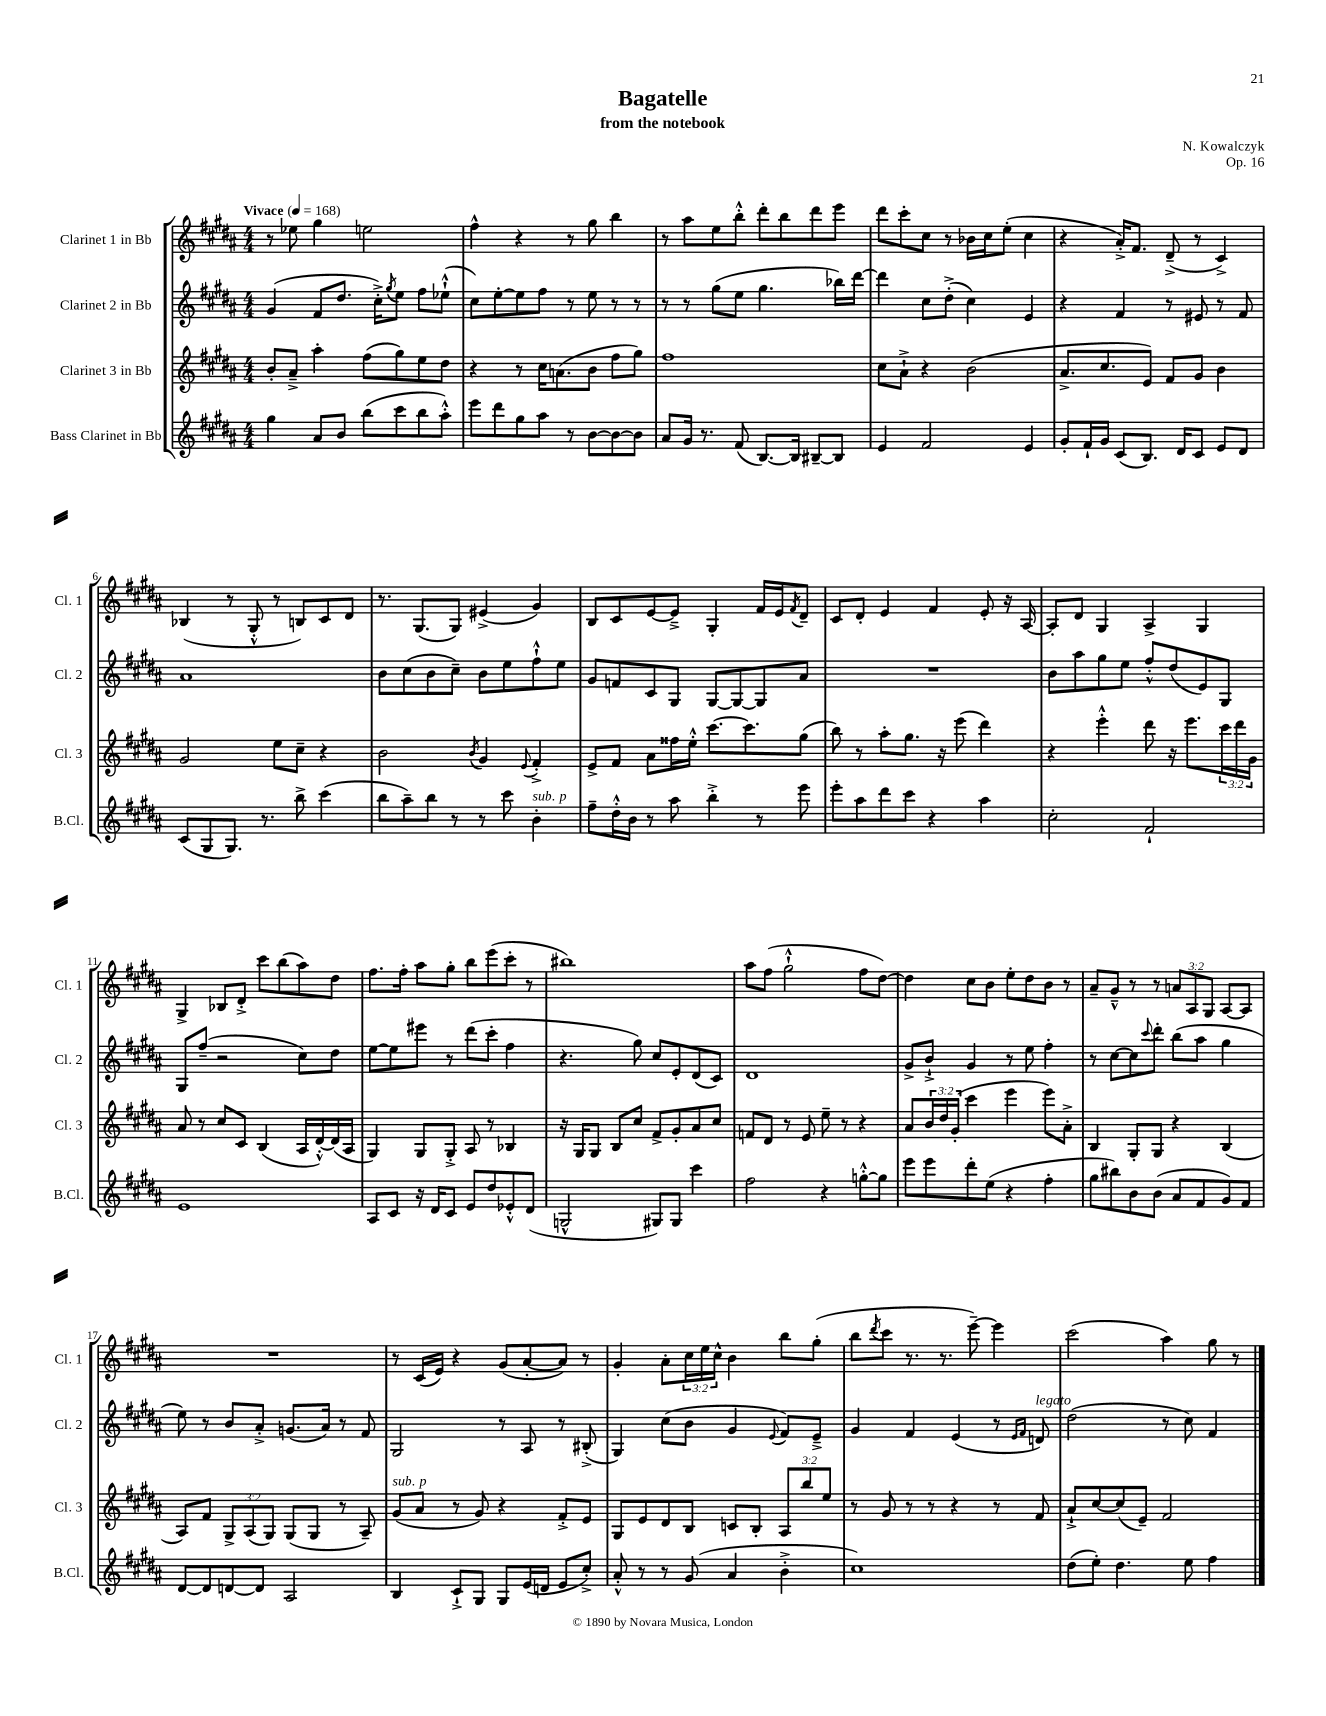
\header { title = "Bagatelle" composer = "N. Kowalczyk" subtitle = "from the notebook" opus = "Op. 16" }
<<
\new StaffGroup <<
\new Staff = "s0" \with { instrumentName = "Clarinet 1 in Bb" shortInstrumentName = "Cl. 1" } {
    \clef treble \key b \major \numericTimeSignature \time 4/4 \override Staff.TupletNumber.text = #tuplet-number::calc-fraction-text \tempo "Vivace" 4 = 168
    r8 ees''8 gis''4 e''2 |
    fis''4-^ r4 r8 gis''8 b''4 |
    r8 ais''8 e''8 b''8-.-^ dis'''8-. b''8 dis'''8 e'''8 |
    dis'''8 cis'''8-. cis''8 r8 bes'16 cis''16 e''8-.( cis''4 |
    r4 ais'16-.->) fis'8. dis'8--->( r8 cis'4->) |
    bes4( r8 gis8-.-^ r8 b8) cis'8 dis'8 |
    r8. gis8.( gis8) eis'4->( gis'4) |
    b8 cis'8 e'8~ e'8---> gis4-. fis'16 e'16 \acciaccatura { fis'8 } dis'8-- |
    cis'8 dis'8-. e'4 fis'4 e'8-. r16 ais16~ |
    ais8-. dis'8 gis4 ais4-> gis4 |
    gis4-> bes8 dis'8-.-> cis'''8 b''8( ais''8) dis''8 |
    fis''8. fis''16-. ais''8 gis''8-. b''8 e'''8( cis'''8-. r8 |
    bis''1) |
    ais''8 fis''8( gis''2-!-^ fis''8 dis''8~) |
    dis''4 cis''8 b'8 e''8-. dis''8 b'8 r8 |
    ais'8-- gis'8---^ r8 r8 \tuplet 3/2 { a'8 ais8 gis8 } ais8~ ais8 |
    R1 |
    r8 cis'16( e'16) r4 gis'8( ais'8~-. ais'8) r8 |
    gis'4-. ais'8-. \tuplet 3/2 { cis''16 e''16 cis''16-^ } b'4 b''8 gis''8-.( |
    b''8 \acciaccatura { dis'''8 } cis'''8 r8. r8. e'''8~--) e'''4 |
    cis'''2( ais''4) gis''8 r8 \bar "|." |
}
\new Staff = "s1" \with { instrumentName = "Clarinet 2 in Bb" shortInstrumentName = "Cl. 2" } {
    \clef treble \key b \major \numericTimeSignature \time 4/4
    gis'4( fis'8 dis''8. cis''16-.->) \acciaccatura { gis''8 } e''8 fis''8 ees''8-!-^( |
    cis''8) e''8~-. e''8 fis''8 r8 e''8 r8 r8 |
    r8 r8 gis''8( e''8 gis''4. bes''16) dis'''16~ |
    dis'''4 cis''8 dis''8-.->( cis''4) e'4 |
    r4 fis'4 r8 eis'8 r8 fis'8 |
    ais'1 |
    b'8 cis''8( b'8 cis''8--) b'8 e''8 fis''8-!-^ e''8 |
    gis'8 f'8 cis'8 gis8 gis8~ gis8~ gis8 ais'8 |
    R1 |
    b'8 ais''8 gis''8 e''8 fis''8-.-^ dis''8( e'8) gis8 |
    gis8 fis''8--( r2 cis''8) dis''8 |
    e''8~ e''8 eis'''8 r8 dis'''8( cis'''8-. fis''4 |
    r4. gis''8) cis''8 e'8-. dis'8( cis'8) |
    dis'1 |
    gis'8-> b'8-!-> gis'4 r8 e''8 fis''4-. |
    r8 cis''8~ cis''8 \appoggiatura { cis'''8 } dis'''8-. b''8( ais''8 gis''4 |
    e''8) r8 b'8 ais'8-.-> g'8.( ais'16) r8 fis'8 |
    gis2 r8 ais8 r8 bis8-.->( |
    gis4) cis''8( b'8 gis'4 \appoggiatura { e'8 } fis'8) e'8---> |
    gis'4 fis'4 e'4( r8 \grace { e'16 fis'16 } d'8^\markup { \italic "legato" }) |
    dis''2( r8 cis''8) fis'4 \bar "|." |
}
\new Staff = "s2" \with { instrumentName = "Clarinet 3 in Bb" shortInstrumentName = "Cl. 3" } {
    \clef treble \key b \major \numericTimeSignature \time 4/4 \override Staff.TupletNumber.text = #tuplet-number::calc-fraction-text
    b'8-. ais'8---> ais''4-. fis''8( gis''8) e''8 dis''8 |
    r4 r8 cis''16 a'8.( b'8 fis''8 gis''8) |
    fis''1 |
    cis''8 ais'8-!-> r4 b'2( |
    ais'8.-> cis''8. e'8) fis'8 gis'8 b'4 |
    gis'2 e''8 cis''8-- r4 |
    b'2 \acciaccatura { b'8 } gis'4 \appoggiatura { e'8 } fis'4-.-> |
    e'8-> fis'8 ais'8 fisis''16 e''16-.-^ cis'''8.~ cis'''8. gis''8( |
    b''8) r8 ais''8-. gis''8. r16 e'''8( dis'''4) |
    r4 e'''4-.-^ dis'''8 r16 e'''8. \tuplet 3/2 { cis'''16 dis'''16 gis'16 } |
    ais'8 r8 cis''8 cis'8 b4( ais16 dis'16~-.-^) dis'16( ais16 |
    gis4) gis8 gis8-.-> ais8 r8 bes4 |
    r16 gis16 gis8 b8 cis''8 fis'8-> gis'8-. ais'8 cis''8 |
    f'8 dis'8 r8 e'8 e''8-- r8 r4 |
    ais'8 \tuplet 3/2 { b'16 dis''16 gis'16-.( } cis'''4 e'''4 e'''8) ais'8-.-> |
    b4 gis8-. gis8 r4 b4( |
    ais8) fis'8 \tuplet 3/2 { gis8-> ais8( gis8) } gis8( gis8 r8 ais8--) |
    gis'8^\markup { \italic "sub. p" }( ais'8 r8 gis'8) r4 fis'8-.-> e'8 |
    gis8 e'8 dis'8 b8 c'8 b8-. \tuplet 3/2 { ais8 b''8 e''8 } |
    r8 gis'8 r8 r8 r4 r8 fis'8 |
    ais'8-!-> cis''8~ cis''8( e'8--) fis'2 \bar "|." |
}
\new Staff = "s3" \with { instrumentName = "Bass Clarinet in Bb" shortInstrumentName = "B.Cl." } {
    \clef treble \key b \major \numericTimeSignature \time 4/4
    gis''4 ais'8 b'8 b''8( cis'''8 b''8 ais''8-.-^) |
    e'''8 dis'''8 gis''8 ais''8 r8 b'8~ b'8~ b'8 |
    ais'8 gis'16 r8. fis'8( b8.~) b16 bis8~-- bis8 |
    e'4 fis'2 e'4 |
    gis'8-. fis'16-! gis'16 cis'8( b8.) dis'16 cis'8 e'8 dis'8 |
    cis'8( gis8 gis8.) r8. b''8-> cis'''4( |
    b''8 ais''8--) b''8 r8 r8 cis'''8 b'4-.^\markup { \italic "sub. p" } |
    fis''8-- dis''16-.-^ b'16 r8 ais''8 b''4-.-> r8 e'''8 |
    e'''8-. ais''8 dis'''8 cis'''8 r4 ais''4 |
    cis''2-. fis'2-! |
    e'1 |
    ais8 cis'8 r16 dis'16 cis'8 e'8 dis''8 ees'8-.-^ dis'8( |
    g2-^ gis8) gis8 cis'''4 |
    fis''2 r4 g''8~-.-^ g''8 |
    e'''8 e'''8 dis'''8-. e''8( r4 fis''4-. |
    gis''8 bis''8) b'8 b'8( ais'8 fis'8 gis'8) fis'8 |
    dis'8~ dis'8 d'8~ d'8 ais2 |
    b4 cis'8-!-> gis8 gis8 e'16( d'16 e'8 cis''8-.->) |
    ais'8-.-^ r8 r8 gis'8( ais'4 b'4-.-> |
    cis''1) |
    dis''8( e''8-.) dis''4. e''8 fis''4 \bar "|." |
}
>>
>>
